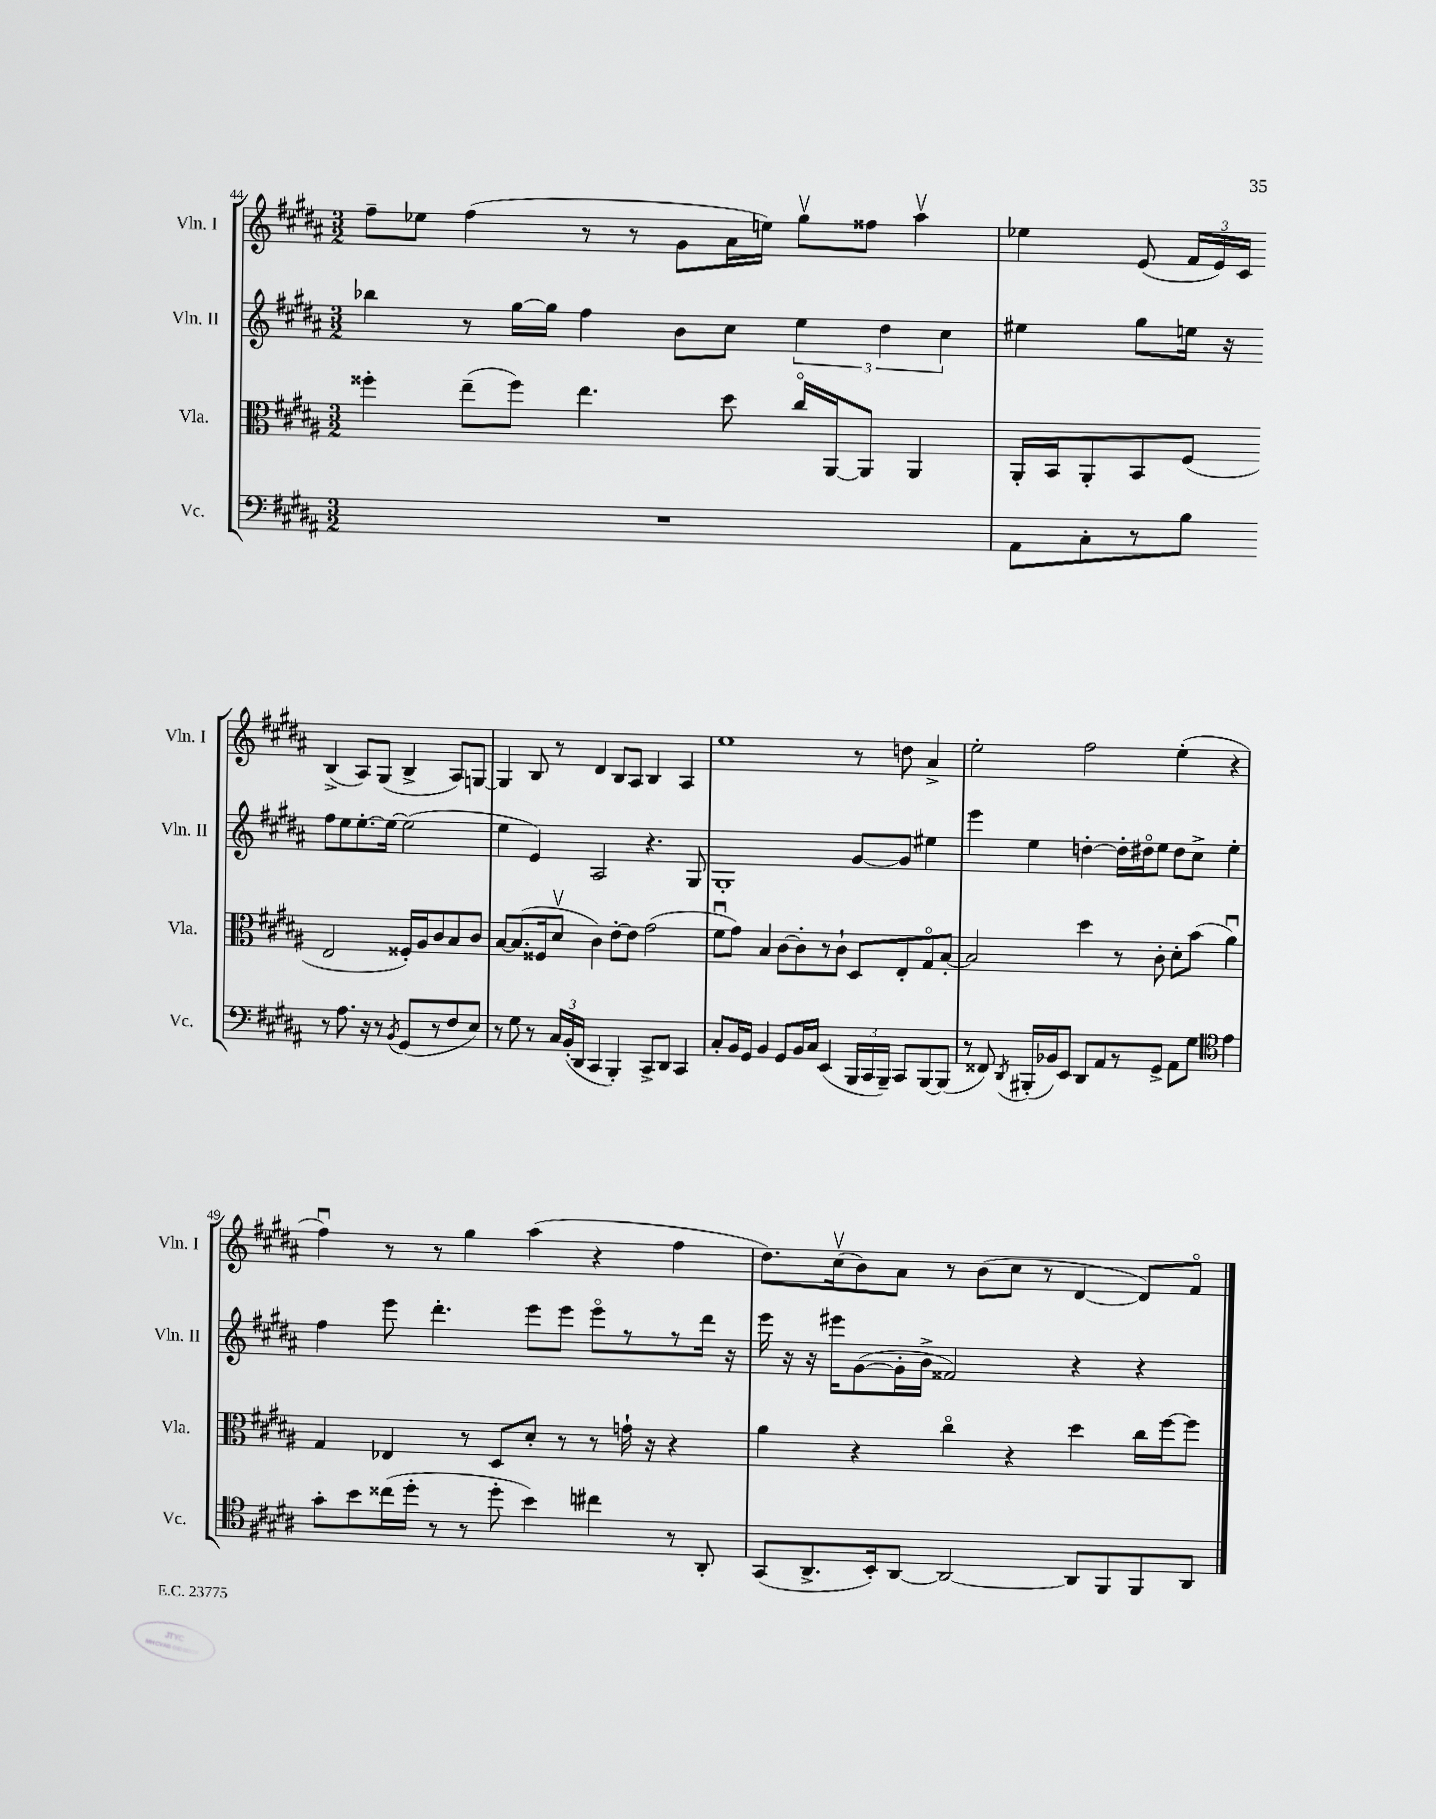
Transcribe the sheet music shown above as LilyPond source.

<<
\new StaffGroup <<
\new Staff = "s0" \with { instrumentName = "Vln. I" shortInstrumentName = "Vln. I" } {
    \clef treble \key b \major \numericTimeSignature \time 3/2
    \autoBeamOff fis''8[-- ees''8] fis''4( r8 r8 gis'8[ ais'16 e''16]) gis''8[\upbow fisis''8] ais''4\upbow |
    ees''4 e'8( \tuplet 3/2 { fis'16[ e'16) cis'16] } b4->( ais8[) gis8]( b4-> ais8[) g8]~ |
    g4 b8 r8 dis'4 b8[ ais8] b4 ais4 |
    e''1 r8 d''8 ais'4-> |
    e''2-. fis''2 e''4-.( r4 |
    fis''4\downbow) r8 r8 gis''4 ais''4( r4 fis''4 |
    dis''8.[) cis''16\upbow( b'8) ais'8] r8 b'8[( cis''8] r8 dis'4~ dis'8[) fis'8]\flageolet \bar "|." |
}
\new Staff = "s1" \with { instrumentName = "Vln. II" shortInstrumentName = "Vln. II" } {
    \clef treble \key b \major \numericTimeSignature \time 3/2
    \autoBeamOff bes''4 r8 gis''16[~ gis''16] fis''4 b'8[ cis''8] \tuplet 3/2 { e''4 dis''4 cis''4 } |
    eis''4 gis''8[ e''16] r16 fis''8[ e''8 e''8.~-. e''16]~ e''2( |
    e''4 e'4) ais2 r4. gis8 |
    gis1-. gis'8[~ gis'8] eis''4 |
    e'''4 e''4 d''4~-. d''16[-. dis''16\flageolet e''8] dis''8[ cis''8]-> e''4-. |
    fis''4 e'''8 dis'''4.-. e'''8[ e'''8] e'''8[\flageolet r8 r8 dis'''16] r16 |
    e'''16 r16 r16 eis'''16[ gis'8~( gis'16-. b'16]-> fisis'2) r4 r4 \bar "|." |
}
\new Staff = "s2" \with { instrumentName = "Vla." shortInstrumentName = "Vla." } {
    \clef alto \key b \major \numericTimeSignature \time 3/2
    \autoBeamOff fisis''4-. e''8[--( fisis''8]) e''4. dis''8 cis''16[\flageolet ais,16~ ais,8] ais,4 |
    ais,16[-. b,16 ais,8-. b,8 fis8]( e2 fisis16[-.) ais16 cis'8 b8 cis'8] |
    b8[~ b8.( fisis16 dis'8]\upbow cis'4) e'8[~-. e'8] gis'2( |
    fis'8[\downbow gis'8]) b4 cis'8[~ cis'8-. r8 cis'8]-! dis8[ e8-. gis8\flageolet b8]~-. |
    b2 dis''4 r8 cis'8-. dis'8[-. b'8]( ais'4\downbow) |
    gis4 ees4 r8 dis8[ dis'8]-. r8 r8 g'16-! r16 r4 |
    ais'4 r4 cis''4\flageolet r4 dis''4 cis''16[ fis''16~ fis''8] \bar "|." |
}
\new Staff = "s3" \with { instrumentName = "Vc." shortInstrumentName = "Vc." } {
    \clef bass \key b \major \numericTimeSignature \time 3/2
    \autoBeamOff R1. |
    ais,8[ cis8-. r8 b8] r8 ais8. r16 r8 \acciaccatura { b,8 } gis,8[( r8 fis8 e8]) |
    r8 gis8 r8 \tuplet 3/2 { cis16[ b,16-.( dis,16] } cis,4 b,,4-.) cis,8[-> dis,8] cis,4 |
    cis8[-. b,16 gis,16] b,4 gis,8[ b,16 cis16] e,4( \tuplet 3/2 { b,,16[ cis,16 b,,16]--) } cis,8[ b,,8~ b,,8]( |
    r8 fisis,8) \acciaccatura { dis,8 } bis,,16[-.( bes,16) e,8] dis,8[ ais,8 r8 gis,8]-> ais,8[ gis8] \clef tenor e'4 |
    gis'8[-. b'8 cisis''16( dis''16]-. r8 r8 dis''8-. b'4) cis''4 r8 ais,8-. |
    gis,8[( ais,8.-> b,16-.) ais,8]~ ais,2~ ais,8[ fis,8 fis,8 ais,8] \bar "|." |
}
>>
>>
\layout { \context { \Score currentBarNumber = #44 } }
